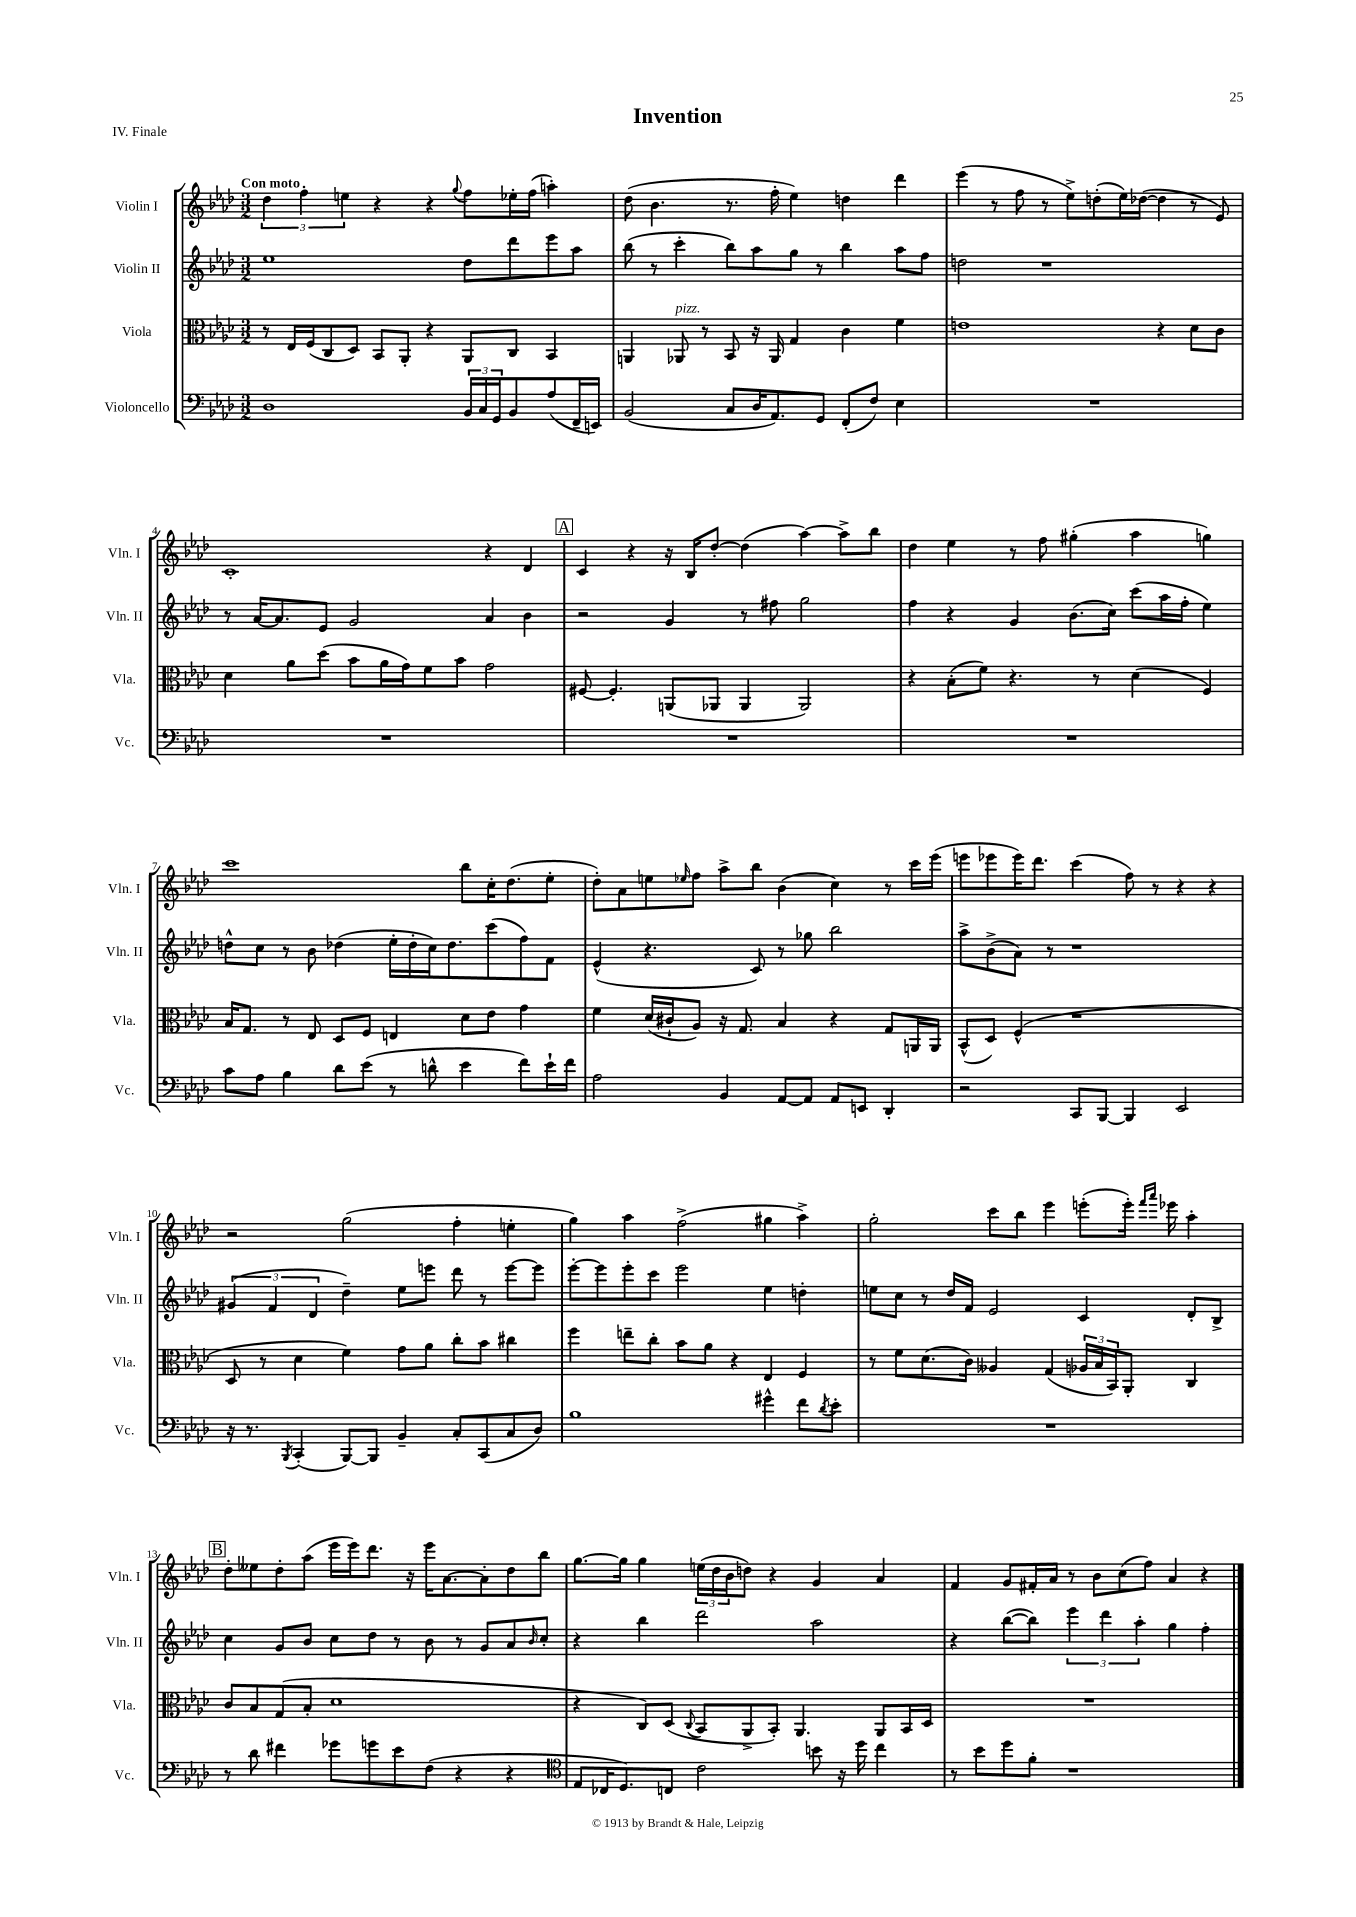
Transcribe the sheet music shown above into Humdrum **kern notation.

**kern	**kern	**kern	**kern
*staff4	*staff3	*staff2	*staff1
*clefF4	*clefC3	*clefG2	*clefG2
*k[b-e-a-d-]	*k[b-e-a-d-]	*k[b-e-a-d-]	*k[b-e-a-d-]
*M3/2	*M3/2	*M3/2	*M3/2
1D-	8r	1ee-	6dd-
.	16E-	.	.
.	.	.	6ff'
.	(16F	.	.
.	8C	.	.
.	.	.	6ee
.	8D-)	.	.
.	8BB-	.	4r
.	8AA-'	.	.
.	4r	.	4r
.	.	.	8qqgg
24BB-	8AA-	8dd-	8ff
24C	.	.	.
24GG	.	.	.
8BB-	8C	8ddd-	16ee-'
.	.	.	(16ff
(8A-	4BB-	8eee-	4aa')
16FF~	.	8aa-	.
16EE)	.	.	.
=	=	=	=
(2BB-	4AA	(8bb-	(8dd-
.	.	8r	4.b-
.	8AA-	4ccc'	.
.	8r	.	.
8C	8BB-	8bb-)	8.r
16D-	16r	8aa-	.
8.AA-)	16AA-	.	16ff'
.	4G	8gg	4ee-)
8GG	.	8r	.
(8FF'	4c	4bb-	4dd
8F)	.	.	.
4E-	4f	8aa-	4ddd-
.	.	8ff	.
=	=	=	=
1.r	1e	2dd	(4eee-
.	.	.	8r
.	.	.	8ff
.	.	1r	8r
.	.	.	8ee-^)
.	.	.	(8dd'
.	.	.	16ee-)
.	.	.	([16dd-
.	4r	.	4dd-]
.	8d-	.	8r
.	8c	.	8e-)
=	=	=	=
1.r	4d-	8r	1c'
.	.	[16a-	.
.	.	8.a-]	.
.	8a-	.	.
.	(8dd-	8e-	.
.	8b-	2g	.
.	16a-	.	.
.	16g)	.	.
.	8f	.	.
.	8b-	.	.
.	2g	4a-	4r
.	.	4b-	4d-
=	=	=	=
1.r	[8F#	2r	4c
.	4.F#']	.	.
.	.	.	4r
.	(8AA	4g	16r
.	.	.	16B-
.	8AA-	.	[8dd-'
.	4AA-	8r	(4dd-]
.	.	8ff#	.
.	2AA-)	2gg	[4aa-)
.	.	.	8aa-^]
.	.	.	8bb-
=	=	=	=
1.r	4r	4ff	4dd-
.	(8B-'	4r	4ee-
.	8f)	.	.
.	4.r	4g	8r
.	.	.	8ff
.	.	(8.b-	(4gg#'
.	8r	.	.
.	.	16cc)	.
.	(4d-	(8ccc	4aa-
.	.	16aa-	.
.	.	16ff'	.
.	4F)	4ee-)	4gg)
=	=	=	=
8c	16B-	8dd^^	1ccc
.	8.G	.	.
8A-	.	8cc	.
4B-	8r	8r	.
.	8E-	8b-	.
8d-	8D-	(4dd-	.
(8e-	8F	.	.
8r	4E	16ee-'	.
.	.	16dd-'	.
8d^^	.	16cc)	.
.	.	8.dd-	.
4e-	8d-	.	8bb-
.	8e-	(8ccc	16cc'
.	.	.	(8.dd-
8f)	4g	8ff)	.
16e-`	.	8f	8ee-'
16f	.	.	.
=	=	=	=
2A-	4f	(4e-^^	8dd-')
.	.	.	8a-
.	(16d-	4.r	8ee
.	16c#`	.	.
.	.	.	16qqee-
.	8A-)	.	8ff
4BB-	16r	.	8aa-^
.	8.G	.	.
.	.	8c)	8bb-
[8AA-	4B-	8r	(4b-
8AA-]	.	8gg-	.
8AA-	4r	2bb-	4cc)
8EE	.	.	.
4DD-'	8G	.	8r
.	16AA	.	16ccc
.	16AA	.	(16eee-
=	=	=	=
2r	(8BB-^^	8aa-^	8eee
.	8D-)	(8b-^	8eee-
.	(4F^^	8a-)	16eee-)
.	.	.	8.ddd-
.	.	8r	.
8CC	1r	1r	(4ccc
[8BBB-	.	.	.
4BBB-]	.	.	8ff)
.	.	.	8r
2EE-	.	.	4r
.	.	.	4r
=	=	=	=
16r	8D-	(6g#	2r
8.r	.	.	.
.	8r	.	.
.	.	6f	.
8qBBB-	.	.	.
(4CC'	4d-	.	.
.	.	6d-	.
[8BBB-)	4f)	4dd-~)	(2gg
8BBB-]	.	.	.
4BB-~	8g	8ee-	.
.	8a-	8eee	.
8C'	8cc'	8ddd-	4ff'
(8CC	8b-	8r	.
8C	4cc#	[8eee	4ee'
8D-)	.	8eee]	.
=	=	=	=
1B-	4ff	[8eee-'	4gg)
.	.	8eee-]	.
.	8ee~	8eee-'	4aa-
.	8cc'	8ccc	.
.	8b-	2eee-	(2ff^
.	8a-	.	.
.	4r	.	.
4g#^^	4E-	4ee-	4gg#
8f	4F	4dd'	4aa-^)
8qd-	.	.	.
8e-'	.	.	.
=	=	=	=
1.r	8r	8ee	2gg'
.	8f	8cc	.
.	(8.d-	8r	.
.	.	16dd-	.
.	16c)	16f	.
.	4A--	2e-	8ccc
.	.	.	8bb-
.	(4G	.	4eee-
.	24A-	4c	(8eee'
.	24B-	.	.
.	24BB-)	.	.
.	8AA-'	.	16eee')
.	.	.	16qqfff
.	.	.	16qqaaa-
.	.	.	16eee-
.	4C	8d-'	4aa-'
.	.	8B-^	.
=	=	=	=
8r	8c	4cc	8dd-'
8d-	8B-	.	8ee--
4f#	(8G	8g	8dd-'
.	8B-'	8b-	(8aa-
8g-	1d-	8cc	16eee-
.	.	.	16eee-)
8g	.	8dd-	8.ddd-
8e-	.	8r	.
.	.	.	16r
(8F	.	8b-	16eee-
.	.	.	[8.a-
4r	.	8r	.
.	.	8g	8a-']
4r	.	8a-	8dd-
.	.	16qqb-	.
.	.	8cc'	8bb-
=	=	=	=
*clefC4	*	*	*
8E-	4r	4r	[8.gg
16C-	.	.	.
8.D-)	.	.	16gg]
.	8C)	4bb-	4gg
8C	(8D-	.	.
.	8qqC	.	.
2c	8BB-	2ddd-	(24ee
.	.	.	24dd-
.	.	.	24b-
.	8AA-^	.	8dd)
.	8BB-')	.	4r
.	4.AA-	.	.
8b	.	2aa-	4g
16r	.	.	.
16dd-	.	.	.
4cc	8AA-	.	4a-
.	16BB-	.	.
.	16D-	.	.
=	=	=	=
8r	1.r	4r	4f
8b-	.	.	.
8dd-	.	([8bb-	8g
8f'	.	8bb-])	16f#'
.	.	.	16a-
1r	.	6eee-	8r
.	.	.	8b-
.	.	6ddd-	.
.	.	.	(8cc
.	.	6aa-'	.
.	.	.	8ff)
.	.	4gg	4a-
.	.	4ff'	4r
==	==	==	==
*-	*-	*-	*-
